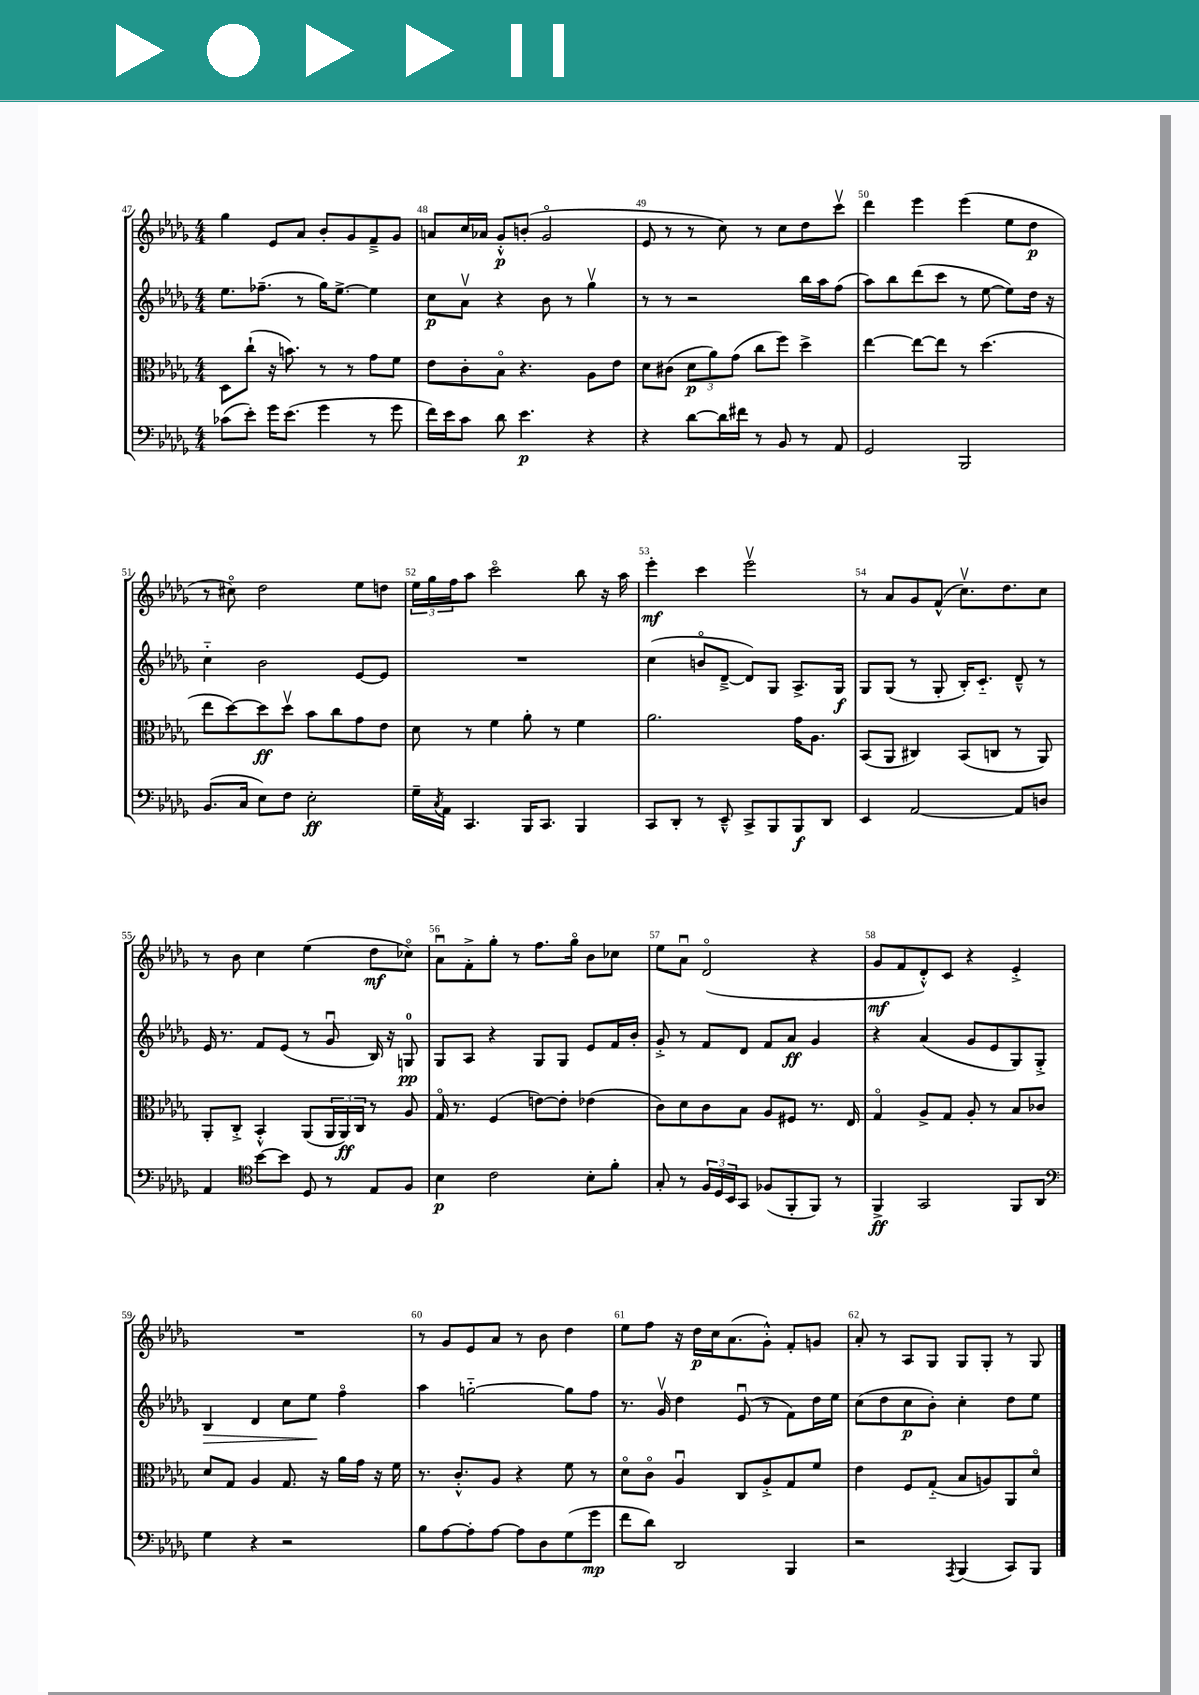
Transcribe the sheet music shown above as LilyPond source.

<<
\new StaffGroup <<
\new Staff = "s0" {
    \clef treble \key des \major \numericTimeSignature \time 4/4
    ges''4 ees'8 aes'8 bes'8-. ges'8 f'8---> ges'8 |
    a'8 c''16 aes'16 ges'8-.-^\p b'8-.( ges'2\flageolet |
    ees'8 r8 r8 c''8) r8 c''8 des''8 c'''8\upbow |
    des'''4 ees'''4 ees'''4( ees''8 des''8\p |
    r8 cis''8\flageolet) des''2 ees''8 d''8 |
    \tuplet 3/2 { ees''16 ges''16 f''16 } aes''8 c'''2\flageolet bes''8 r16 aes''16 |
    ees'''4-.\mf c'''4 ees'''2\upbow |
    r8 aes'8 ges'8 f'8-^( c''8.\upbow) des''8. c''8 |
    r8 bes'8 c''4 ees''4( des''8\mf ces''8\flageolet) |
    aes'8\downbow f'8-.-> ges''8-. r8 f''8. ges''16\flageolet bes'8 ces''8 |
    ees''8 aes'8\downbow des'2\flageolet( r4 |
    ges'8\mf f'8 des'8-.-^) c'8 r4 ees'4-.-> |
    R1 |
    r8 ges'8 ees'8 aes'8 r8 bes'8 des''4 |
    ees''8 f''8 r16 des''16\p c''16 aes'8.( ges'8-.-^) f'8-. g'8 |
    aes'8-. r8 aes8 ges8 ges8 ges8-. r8 ges8 \bar "|." |
}
\new Staff = "s1" {
    \clef treble \key des \major \numericTimeSignature \time 4/4
    ees''8. fes''8.--( r8 ges''16) ees''8.~-> ees''4 |
    c''8\p aes'8\upbow r4 bes'8 r8 ges''4\upbow |
    r8 r8 r2 bes''16 aes''16 f''8( |
    aes''8) bes''8 des'''8( c'''8 r8 ees''8~ ees''8) des''16 r16 |
    c''4-_ bes'2 ees'8~ ees'8 |
    R1 |
    c''4( b'8\flageolet des'8~---> des'8) ges8 aes8.-> ges16\f |
    ges8 ges8( r8 ges8-. bes16-.) c'8.-_ des'8---^ r8 |
    ees'16 r8. f'8 ees'8( r8 ges'8\downbow bes16) r16 g8-0\pp |
    ges8 aes8 r4 ges8 ges8 ees'8 f'16 bes'16-. |
    ges'8-.-> r8 f'8 des'8 f'8 aes'8\ff ges'4 |
    r4 aes'4( ges'8 ees'8 ges8) ges8-.-> |
    bes4\> des'4 c''8 ees''8\! f''4\flageolet |
    aes''4 g''2~-_ g''8 f''8 |
    r8. ges'16\upbow des''4 ees'8\downbow( r8 f'8) des''16 ees''16 |
    c''8( des''8 c''8\p bes'8-.) c''4-. des''8 ees''8 \bar "|." |
}
\new Staff = "s2" {
    \clef alto \key des \major \numericTimeSignature \time 4/4
    des8 c''8-!( r16 b'8.) r8 r8 ges'8 f'8 |
    ees'8 c'8-. bes8\flageolet r4. aes8 ees'8 |
    des'8 cis'8( \tuplet 3/2 { des'8\p aes'8) ges'8( } c''8 f''8) des''4-> |
    ees''4~ ees''8~ ees''8 r8 des''4.( |
    ees''8 des''8~) des''8\ff des''8\upbow bes'8 c''8 ges'8 ees'8 |
    des'8 r8 f'4 aes'8-. r8 f'4 |
    aes'2. ges'16 aes8. |
    bes,8( aes,8 cis4) bes,8( c8 r8 aes,8) |
    aes,8-. c8-.-> bes,4-.-^ aes,8( \tuplet 3/2 { aes,16 aes,16\ff) c16 } r8 aes8 |
    ges16\flageolet r8. f4( e'8~) e'8-. ees'4( |
    c'8) des'8 c'8 bes8 aes8 fis8 r8. ees16 |
    ges4\flageolet aes8-> ges8 aes8-. r8 bes8 ces'8 |
    des'8 ges8 aes4 ges8. r16 aes'16 ges'16 r16 f'16 |
    r8. c'8.-.-^ aes8 r4 f'8 r8 |
    des'8\flageolet c'8\flageolet aes4\downbow c8 aes8-.-> ges8 f'8 |
    ees'4 f8 ges8-_( bes8 a8) aes,8 des'8\flageolet \bar "|." |
}
\new Staff = "s3" {
    \clef bass \key des \major \numericTimeSignature \time 4/4
    ces'8( ees'8-.) ges'16 ees'8.( ges'4 r8 ges'8 |
    f'16) ees'16 c'8 des'8 ees'4.\p r4 |
    r4 des'8~ des'16 fis'16 r8 bes,8 r8 aes,8 |
    ges,2 bes,,2 |
    bes,8.( c16 ees8) f8 ees2-.\ff |
    ges16-- \acciaccatura { c8 } aes,16 c,4. bes,,16 c,8. bes,,4 |
    c,8 des,8-. r8 ees,8---^ c,8-> bes,,8 bes,,8\f des,8 |
    ees,4 aes,2~ aes,8 d8 |
    aes,4 \clef tenor bes'8~ bes'8 des8 r8 ees8 f8 |
    bes4\p c'2 bes8-. f'8-. |
    ges8-. r8 \tuplet 3/2 { f16 des16 bes,16 } ges,8 fes8( f,8-. f,8) r8 |
    f,4->\ff ges,2 f,8 aes,8 |
    \clef bass ges4 r4 r2 |
    bes8 aes8~ aes8-. aes8~ aes8 des8 ges8( ges'8\mp |
    f'8 des'8) des,2 bes,,4 |
    r2 \acciaccatura { aes,,8 } bes,,4( c,8) bes,,8 \bar "|." |
}
>>
>>
\layout { \context { \Score currentBarNumber = #47 \override BarNumber.break-visibility = ##(#f #t #t) barNumberVisibility = #all-bar-numbers-visible } }
